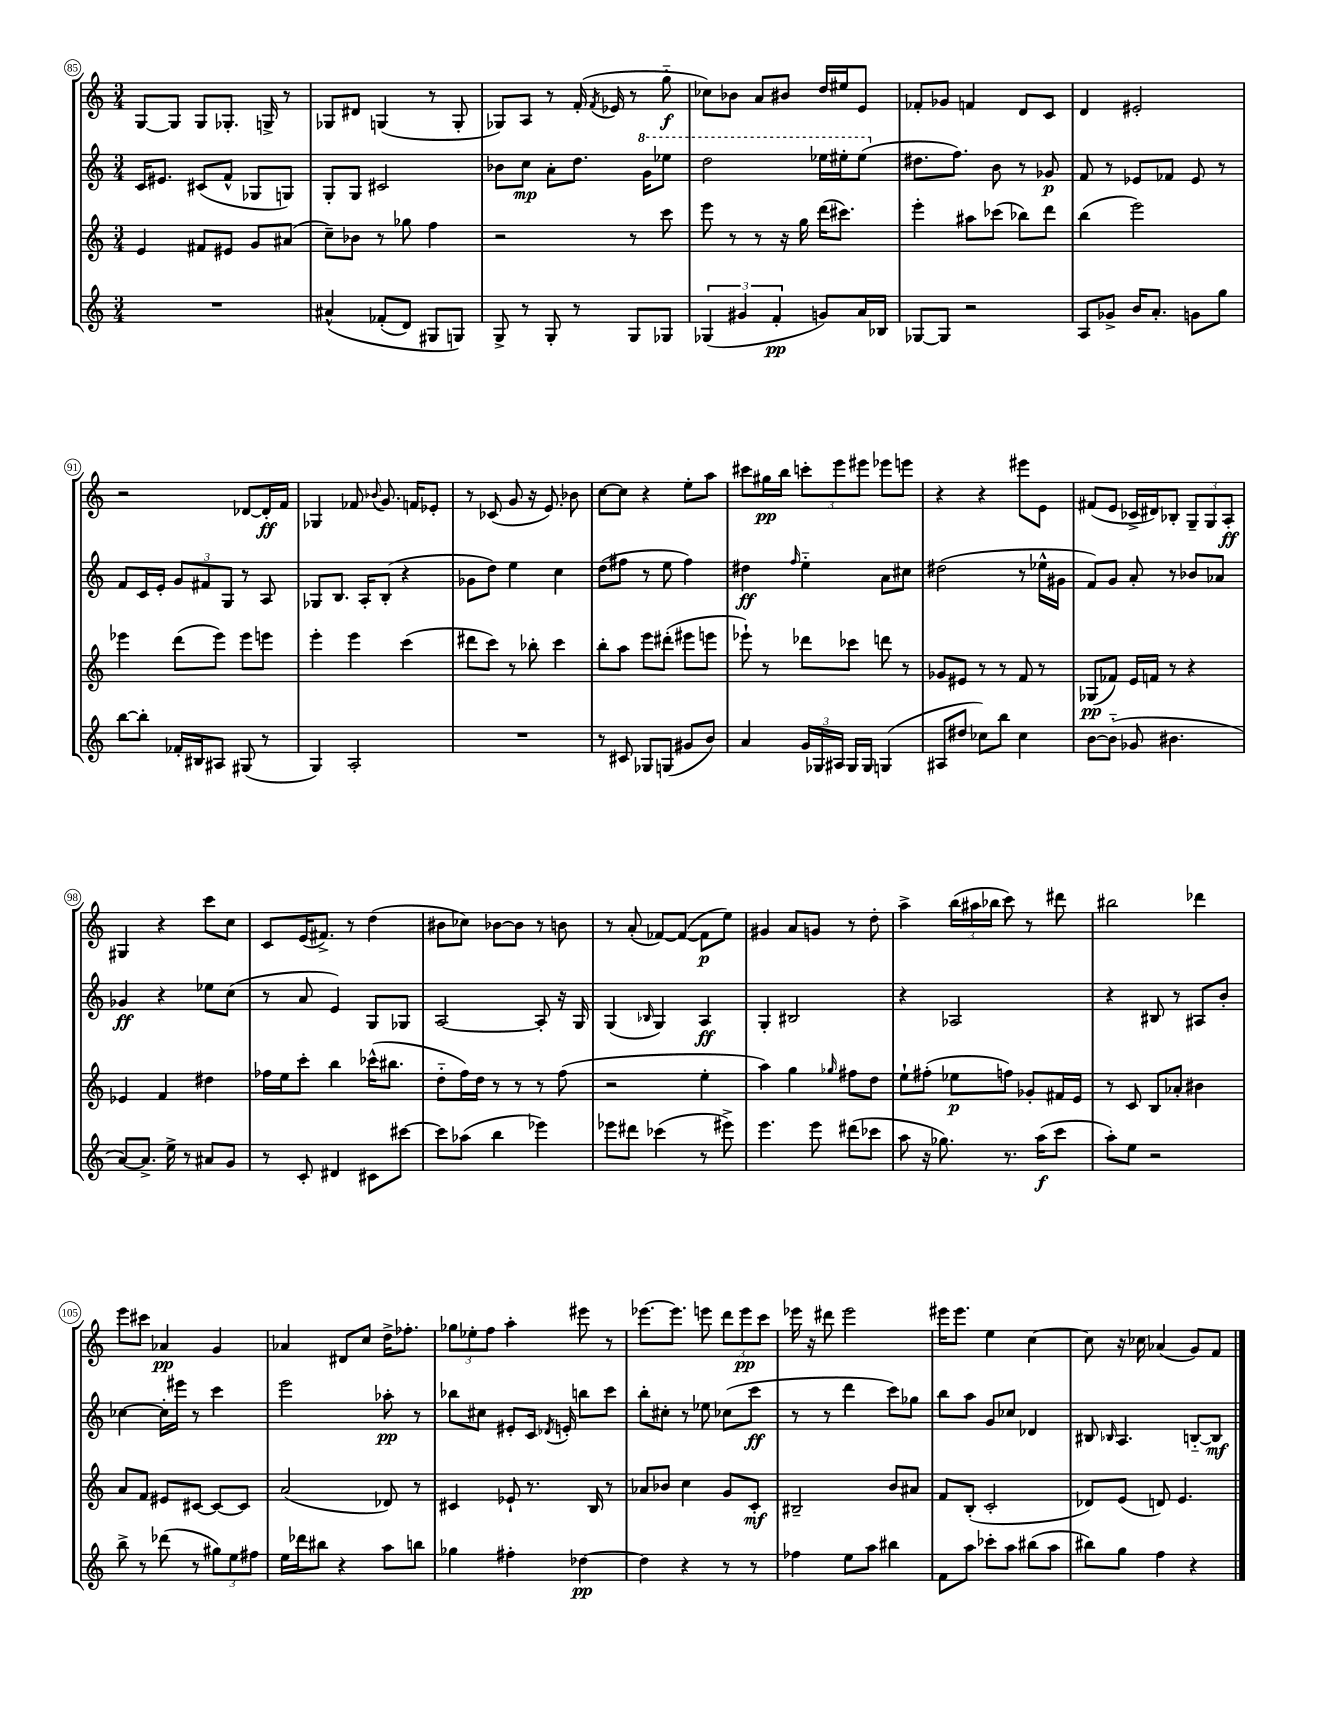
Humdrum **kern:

**kern	**kern	**kern	**kern
*staff4	*staff3	*staff2	*staff1
*clefG2	*clefG2	*clefG2	*clefG2
*k[]	*k[]	*k[]	*k[]
*M3/4	*M3/4	*M3/4	*M3/4
2.r	4e	16c	[8G
.	.	8.e#	.
.	.	.	8G]
.	8f#	(8c#	8G
.	8e#	8f^^	8.G-'
.	8g	8G-	.
.	.	.	16G^
.	(8a#	8G)	8r
=	=	=	=
&(4a#^^	8cc~)	8G'	8G-
.	8b-	8G	8d#
(8f-'	8r	2c#	(4G
8d)	8gg-	.	.
8G#	4ff	.	8r
8G&)	.	.	8G'
=	=	=	=
8G^	2r	8b-	8G-)
8r	.	8cc	8A
8G'	.	8a'	8r
8r	.	8.dd	(16f'
.	.	.	8qf
.	.	.	16e-
8G	8r	.	8r
.	.	16gg	.
8G-	8ccc	8eee-	8gg'~
=	=	=	=
(6G-	8eee	2ddd	8cc-)
.	8r	.	8b-
6g#	.	.	.
.	8r	.	8a
6f'	.	.	.
.	16r	.	8b#
.	16gg	.	.
8g)	(16ddd	16eee-	16dd
.	8.ccc#)	16eee#'	16ee#
16a	.	(8eee#	8e
16B-	.	.	.
=	=	=	=
[8G-	4eee'	8.dd#	8f-'
8G-]	.	.	8g-
.	.	8.ff)	.
2r	8aa#	.	4f
.	(8ccc-	8b	.
.	8bb-)	8r	8d
.	8ddd	8g-	8c
=	=	=	=
8A	(4bb	8f	4d
8g-^	.	8r	.
16b	2eee)	8e-	2e#'
8.a'	.	.	.
.	.	8f-	.
8g	.	8e-	.
8gg	.	8r	.
=	=	=	=
[8bb	4eee-	8f	2r
8bb']	.	16c	.
.	.	16e'	.
16f-'	(8ddd	12g	.
16B#	.	.	.
.	.	12f#	.
8A#	8eee-)	.	.
.	.	12G	.
(8G#	8eee-	8r	[8d-
8r	8eee	8A	16d-']
.	.	.	16f
=	=	=	=
4G)	4eee'	8G-	4G-
.	.	8.B	.
2A'	4eee	.	8f-
.	.	16A'	.
.	.	.	8qqb-
.	.	(8B'	8.g
.	(4ccc	4r	.
.	.	.	16f
.	.	.	8e-'
=	=	=	=
2.r	8ddd#	8g-	8r
.	8ccc)	8dd)	(8c-
.	8r	4ee	8g
.	8bb-'	.	16r
.	.	.	8.e)
.	4ccc	4cc	.
.	.	.	8b-
=	=	=	=
8r	8bb'	(8dd	[8cc
8c#	8aa	8ff#	8cc]
8G-	8eee	8r	4r
(8G	(8ddd#'	8ee	.
8g#	8eee#	4ff#)	8ee'
8b)	8eee	.	8aa
=	=	=	=
4a	8eee-`)	4dd#	8ccc#
.	8r	.	16gg#
.	.	.	16bb
.	.	16qqff	.
24g	8ddd-	4ee'~	12ccc'
24G-	.	.	.
24A#	.	.	12eee
16G-	8ccc-	.	.
.	.	.	12eee#
16G-	.	.	.
(4G	8ddd	8a	8eee-
.	8r	8cc#	8eee
=	=	=	=
8A#	8g-	(2dd#	4r
8dd#	8e#	.	.
8cc-)	8r	.	4r
8bb	8r	.	.
4cc-	8f	8r	8eee#
.	8r	16ee-^^	8e
.	.	16g#	.
=	=	=	=
[8b	(8G-	8f)	(8f#
(8b'~]	8f-)	8g	8e
8g-	16e	8a'	16c-^
.	16f	.	16d#)
4.b#	8r	8r	8B-'
.	4r	8b-	12G~
.	.	.	12G
.	.	8a-	.
.	.	.	12A'
=	=	=	=
[8a)	4e-	4g-	4G#
8.a^]	.	.	.
.	4f	4r	4r
16ee^	.	.	.
8r	.	.	.
8a#	4dd#	8ee-	8ccc
8g	.	(8cc	8cc
=	=	=	=
8r	16ff-	8r	8c
.	16ee	.	.
8c'	8ccc'	8a	(16e
.	.	.	8.f#^)
4d#	4bb	4e)	.
.	.	.	8r
8c#	(16ccc-^^	8G	(4dd
.	8.bb#	.	.
[8ccc#	.	8G-	.
=	=	=	=
8ccc#]	8dd'~	[2A	8b#
(8aa-	16ff)	.	8cc-)
.	16dd	.	.
4bb	8r	.	[8b-
.	8r	.	8b-]
4eee-)	8r	8A']	8r
.	(8ff	16r	8b
.	.	16G	.
=	=	=	=
8eee-	2r	(4G	8r
8ddd#	.	.	(8a'
.	.	16qqB-	.
(4ccc-	.	4G)	[8f-)
.	.	.	(8f-_
8r	4ee'	4A	8f-]
8eee#^)	.	.	8ee)
=	=	=	=
4.eee	4aa)	4G'	4g#
.	4gg	2B#	8a
8eee	.	.	8g
.	16qqgg-	.	.
(8ddd#	8ff#	.	8r
8ccc-	8dd	.	8dd'
=	=	=	=
8aa	8ee`	4r	4aa^
16r	(8ff#'	.	.
8.gg-)	.	.	.
.	8ee-	2A-	(24bb
.	.	.	24aa#
.	.	.	24bb-
8.r	8ff)	.	8ccc)
.	8g-'	.	8r
(16aa	.	.	.
8ccc	16f#	.	8ddd#
.	16e	.	.
=	=	=	=
8aa')	8r	4r	2bb#
8ee	8c	.	.
2r	8B	8B#	.
.	8a-'	8r	.
.	4b#	8A#	4ddd-
.	.	8b'	.
=	=	=	=
8bb^	8a	[4cc-	8eee
8r	8f	.	8ccc#
(8ddd-	8e#	16cc-']	4a-
.	.	16eee#	.
8r	[8c#	8r	.
12gg#)	8c#_	4ccc	4g
12ee	.	.	.
.	8c#]	.	.
12ff#	.	.	.
=	=	=	=
16ee	(2a	2eee	4a-
16ddd-	.	.	.
8bb#	.	.	.
4r	.	.	8d#
.	.	.	8cc
8aa	8d-)	8aa-'	16dd^
.	.	.	8.ff-'
8bb	8r	8r	.
=	=	=	=
4gg-	4c#	8bb-	12gg-
.	.	.	12ee-'
.	.	8cc#	.
.	.	.	12ff
4ff#'	8e-`	8e#'	4aa'
.	8.r	16c	.
.	.	8qd-	.
.	.	16e'	.
[4dd-	.	8bb	8eee#
.	16B	.	.
.	8r	8ccc	8r
=	=	=	=
4dd-]	8a-	8bb'	[8.eee-
.	8b-	8cc#'	.
.	.	.	8.eee-]
4r	4cc	8r	.
.	.	8ee-	8eee
8r	8g	(8cc-	12ddd
.	.	.	12eee
8r	8c'	8ccc	.
.	.	.	12ccc
=	=	=	=
4ff-	2B#~	8r	16eee-
.	.	.	16r
.	.	8r	8ddd#
8ee	.	4ddd	2eee-
8aa	.	.	.
4bb#	8b	8ccc)	.
.	8a#	8gg-	.
=	=	=	=
8f	8f	8bb	16eee#
.	.	.	8.eee#
8aa	(8B'	8aa	.
8ccc-'	2c'	8g	4ee
8aa	.	8cc-	.
(8bb#	.	4d-	[4cc
8aa	.	.	.
=	=	=	=
8bb#)	8d-)	8B#	8cc]
.	.	16qqB-	.
8gg	(8e	4.A	16r
.	.	.	16cc-
4ff	8d)	.	(4a-
.	4.e	.	.
4r	.	[8B'~	8g)
.	.	8B]	8f
==	==	==	==
*-	*-	*-	*-
